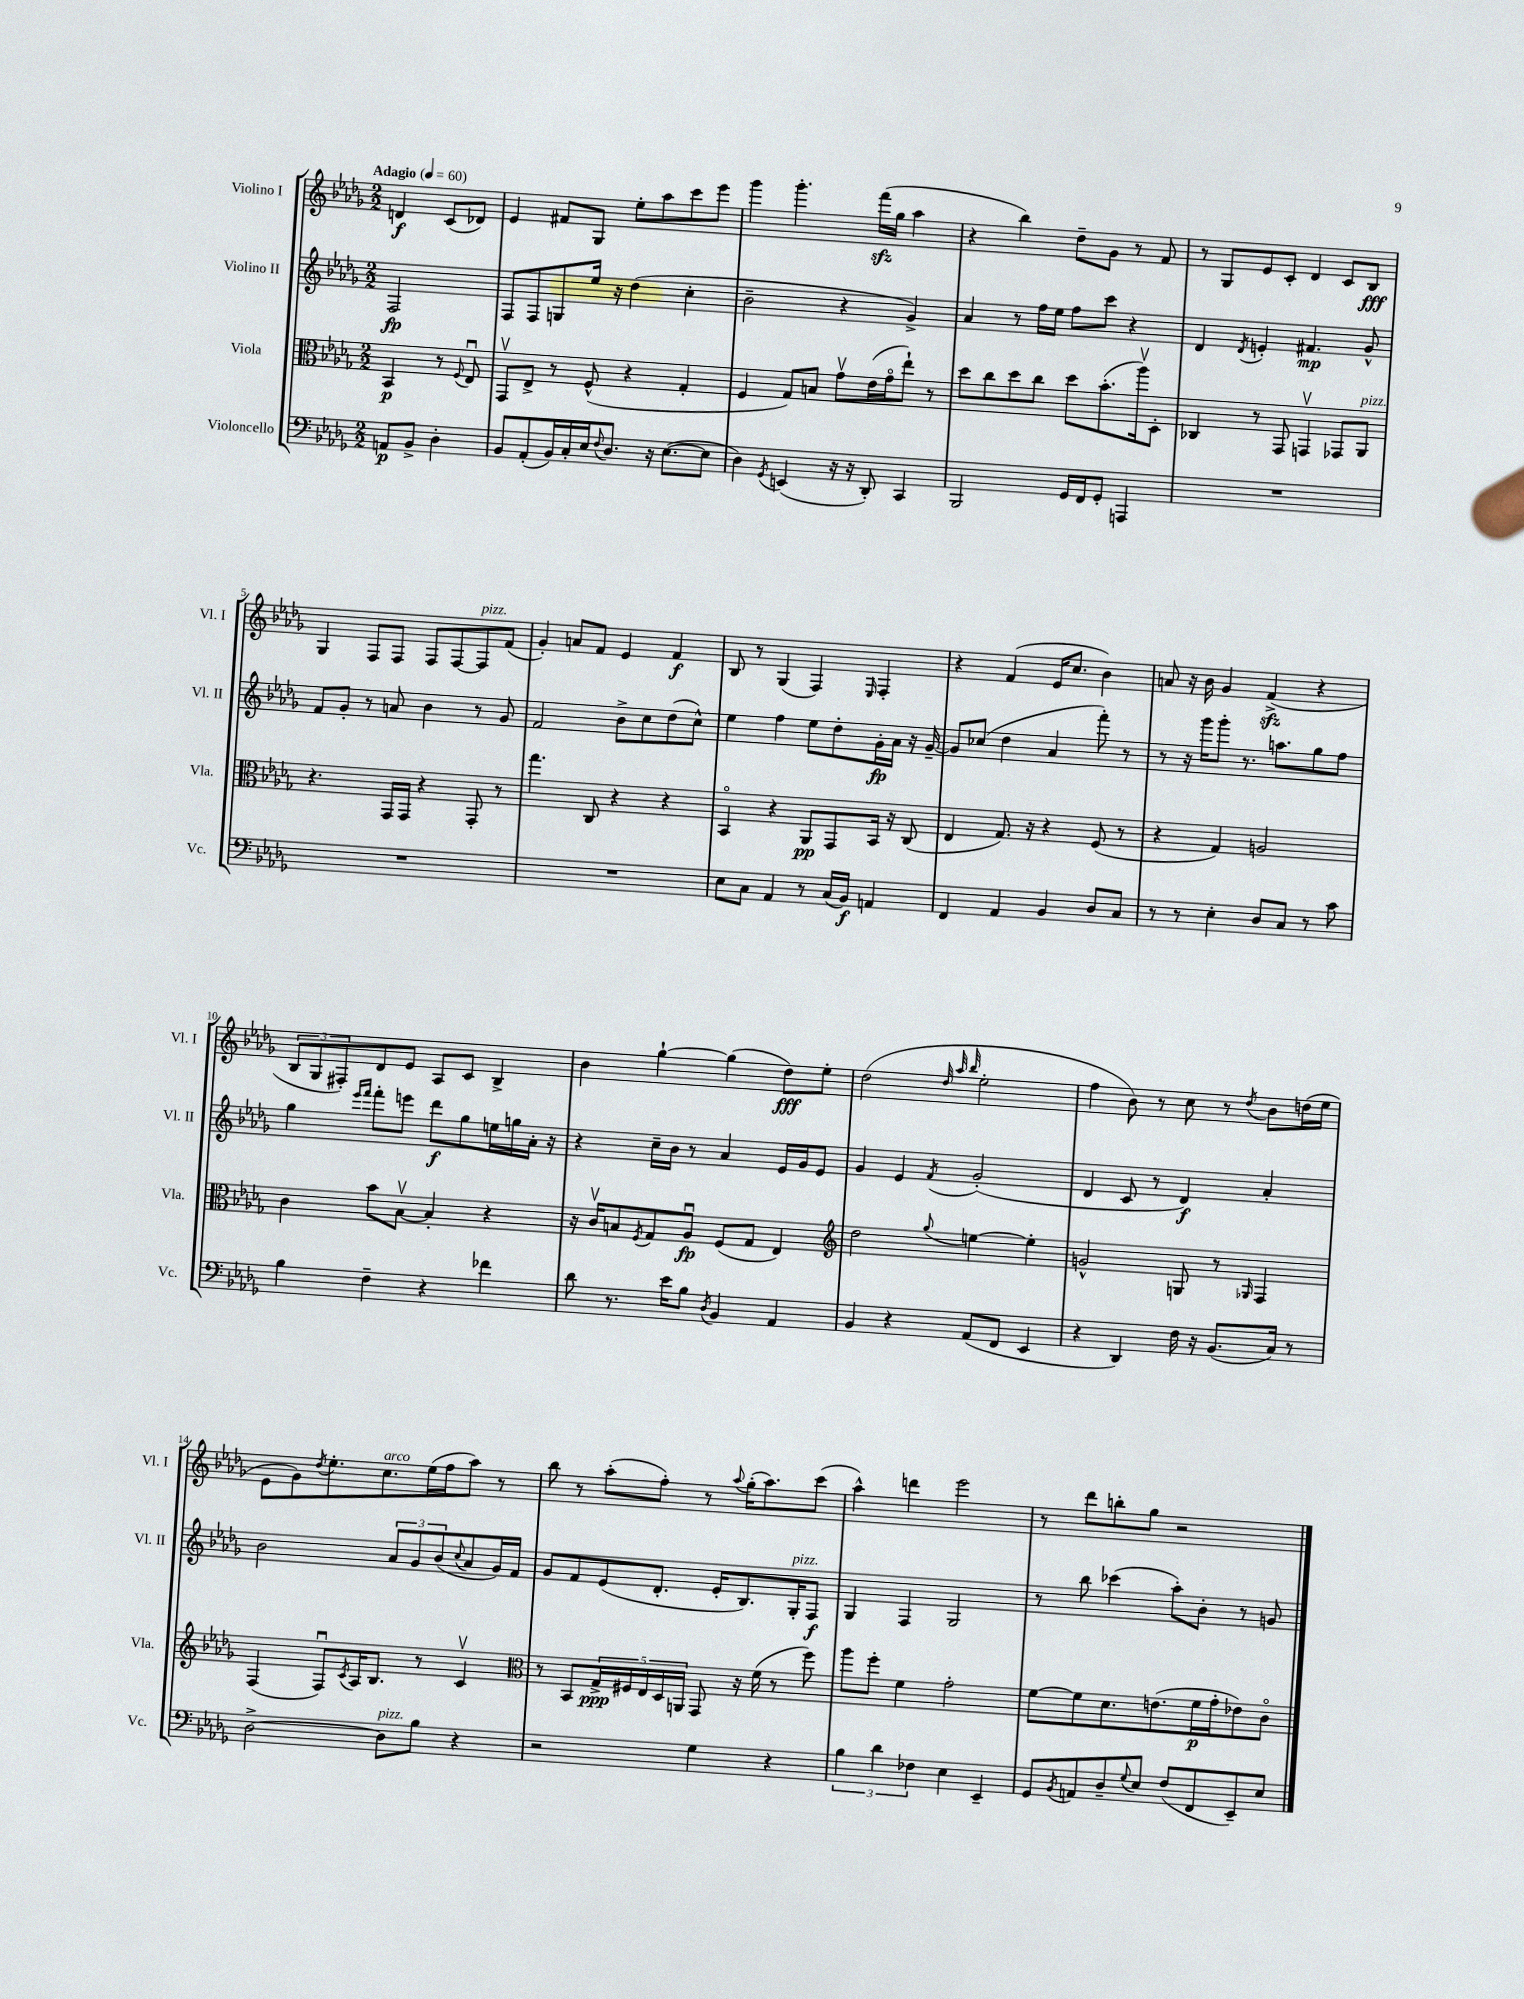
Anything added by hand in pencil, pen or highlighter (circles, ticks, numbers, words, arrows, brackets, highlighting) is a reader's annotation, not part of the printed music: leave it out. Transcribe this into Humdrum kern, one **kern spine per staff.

**kern	**kern	**kern	**kern
*staff4	*staff3	*staff2	*staff1
*clefF4	*clefC3	*clefG2	*clefG2
*k[b-e-a-d-g-]	*k[b-e-a-d-g-]	*k[b-e-a-d-g-]	*k[b-e-a-d-g-]
*M2/2	*M2/2	*M2/2	*M2/2
*MM60	*MM60	*MM60	*MM60
8AA	4BB-	2F	4d
8BB-^	.	.	.
4D-'	8r	.	(8c
.	8qqF	.	.
.	8E-u	.	8d-)
=	=	=	=
8BB-	8GG-v	8F	4e-
(8AA-'	8E-^	8F	.
16BB-)	8r	8G	8f#
16C'	.	.	.
16E-	(8F^^	16ee-	8G-
8qqF	.	.	.
8.D-	.	16r	.
.	4r	(4dd-	8ee-'
16r	.	.	8aa-
([8.E-	.	.	.
.	4G-'	4cc'	8ccc
8E-]	.	.	8eee-
=	=	=	=
4D-)	4F	2b-~	4ggg-
8qGG-	.	.	.
(4EE	8G-)	.	4.ggg-'
.	8B	.	.
16r	8g-v	4r	.
16r	.	.	.
8DD-')	(16e-	.	(16fff
.	16g-o	.	16gg-
4CC	8ee-`)	4g-^)	4aa-
.	8r	.	.
=	=	=	=
2BBB-	8dd-	4a-	4r
.	8cc	.	.
.	8dd-	8r	4bb-)
.	8cc	16ff	.
.	.	16ee-	.
16GG-	8dd-	8ff	8dd-~
16FF	.	.	.
8GG-'	(8.b-'	8ccc	8g-
4AAA	.	4r	8r
.	16aa-v)	.	.
.	8D-'	.	8f
=	=	=	=
1r	4C-	4d-	8r
.	.	.	8G-
.	.	8qd-	.
.	8r	4e'	8e-
.	8GG-	.	8c'
.	4GGv	4.f#	4d-
.	8GG-	.	8c
.	8AA-	8g-^^	8B-
=	=	=	=
1r	4.r	8f	4G-
.	.	8g-'	.
.	.	8r	8F
.	16GG-	8a	8F
.	16GG-	.	.
.	4r	4b-	8F
.	.	.	[8F
.	8GG-'	8r	8F]
.	8r	8g-	(8f
=	=	=	=
1r	4.gg-	2f	4g-')
.	.	.	8a
.	8C	.	8f
.	4r	8b-^	4e-
.	.	8cc	.
.	4r	(8dd-	4f
.	.	8cc^^)	.
=	=	=	=
8E-	4BB-o	4ee-	8B-
8C	.	.	8r
4AA-	4r	4ff	(4G-
8r	8AA-	8ee-	4F)
(16C	8GG-	8dd-'	.
16BB-)	.	.	.
.	.	.	16qqE-
4AA	16BB-	16g-'	4F'
.	16r	16a-	.
.	(8C	16r	.
.	.	[16g-~	.
=	=	=	=
4FF	4E-	8g-]	4r
.	.	(8cc-	.
4AA-	8.G-)	4dd-	(4f
.	16r	.	.
4BB-	4r	4a-	16e-
.	.	.	8.cc
8D-	(8F	8fff')	4b-)
8C	8r	8r	.
=	=	=	=
8r	4r	8r	8a
8r	.	16r	16r
.	.	16ggg-	16b-
4E-'	4G-)	8ggg-'	4g-
.	.	8.r	.
8D-	2A	.	(4f^
.	.	8.aa	.
8C	.	.	.
8r	.	8gg-	4r
8c	.	8ff	.
=	=	=	=
4B-	4c	4gg-	12B-
.	.	.	12G-
.	.	.	12F#')
.	.	16qqeee-	.
.	.	16qqfff	.
4F~	8b-	8fff'	8d-
.	[8B-v	8eee	8e-
4r	4B-']	8ddd-	8A-
.	.	8gg-	8c
4f-	4r	16ee	4B-^
.	.	16gg	.
.	.	16a-'	.
.	.	16r	.
=	=	=	=
8d-	16r	4r	4b-
.	16cv	.	.
8.r	8B	.	.
.	8qF	.	.
.	8G-	16cc~	[4gg-`
16e-	.	16b-	.
8B-	8A-u	8r	.
8qD-	.	.	.
4BB-	(8F	4a-	(4gg-]
.	8G-	.	.
4AA-	4E-)	16e-	8dd-)
.	.	16g-	.
.	.	8e-	8ee-'
=	=	=	=
*	*clefG2	*	*
4BB-	2dd-	4g-	(2dd-
4r	.	4e-	.
.	.	.	32qqdd-
.	.	.	32qqaa-
.	8qqgg-	8qf	32qqbb-
(8AA-	[4ee	(2g-'	2ee-'
8FF	.	.	.
4EE-	4ee']	.	.
=	=	=	=
4r	2g^^	4d-	4ff
4DD-)	.	8c	8b-)
.	.	8r	8r
16F	8G	4d-)	8cc
16r	.	.	.
(8.BB-	8r	.	8r
.	16qqG-	.	8qdd-
.	4F	4a-'	8b-
16C)	.	.	.
8r	.	.	(16dd
.	.	.	16ee-
=	=	=	=
[2D-^	(4F	2b-	8e-
.	.	.	8g-)
.	.	.	8qdd-
.	8Fu)	.	8.ee-'
.	8qc	.	.
.	16A-	.	.
.	8.B-	.	8.cc
8D-]	.	12a-	.
.	.	12g-	.
8B-	8r	.	(16ee-
.	.	(12b-	.
.	.	.	16ff
.	.	8qqcc	.
4r	4cv	8a-	8aa-)
.	.	16g-)	8r
.	.	16f	.
=	=	=	=
*	*clefC3	*	*
2r	8r	8g-	8bb-
.	8BB-	8f	8r
.	20G-^	(8e-	(8aa-'
.	20F#	.	.
.	20E-	.	.
.	.	8.d-'	8ff')
.	20D-	.	.
.	20AA	.	.
4G-	8GG-	.	8r
.	.	16e-'	.
.	.	.	8qqaa-
.	16r	8.B-)	(16gg-'
.	(16f	.	8.aa-)
4r	8r	.	.
.	.	16G-'	.
.	8ff)	8F	(8ccc
=	=	=	=
6B-	8aa-	4G-	4aa-^^)
.	8ff'	.	.
6d-	.	.	.
.	4f	4F	4ddd
6F-	.	.	.
4E-	2g-'	2G-	2eee-
4EE-~	.	.	.
=	=	=	=
8GG-	[8f	8r	8r
8qBB-	.	.	.
8AA	8f]	8bb-	8ddd-
8D-~	8.d-	(4ccc-	8bb'
8qqG-	.	.	.
8E-	.	.	8gg-
.	(8.e	.	.
(8F	.	8aa-')	2r
8FF	16f	8b-'	.
.	16g-'	.	.
8EE-~)	8e-)	8r	.
8E-	8co	8g	.
==	==	==	==
*-	*-	*-	*-
